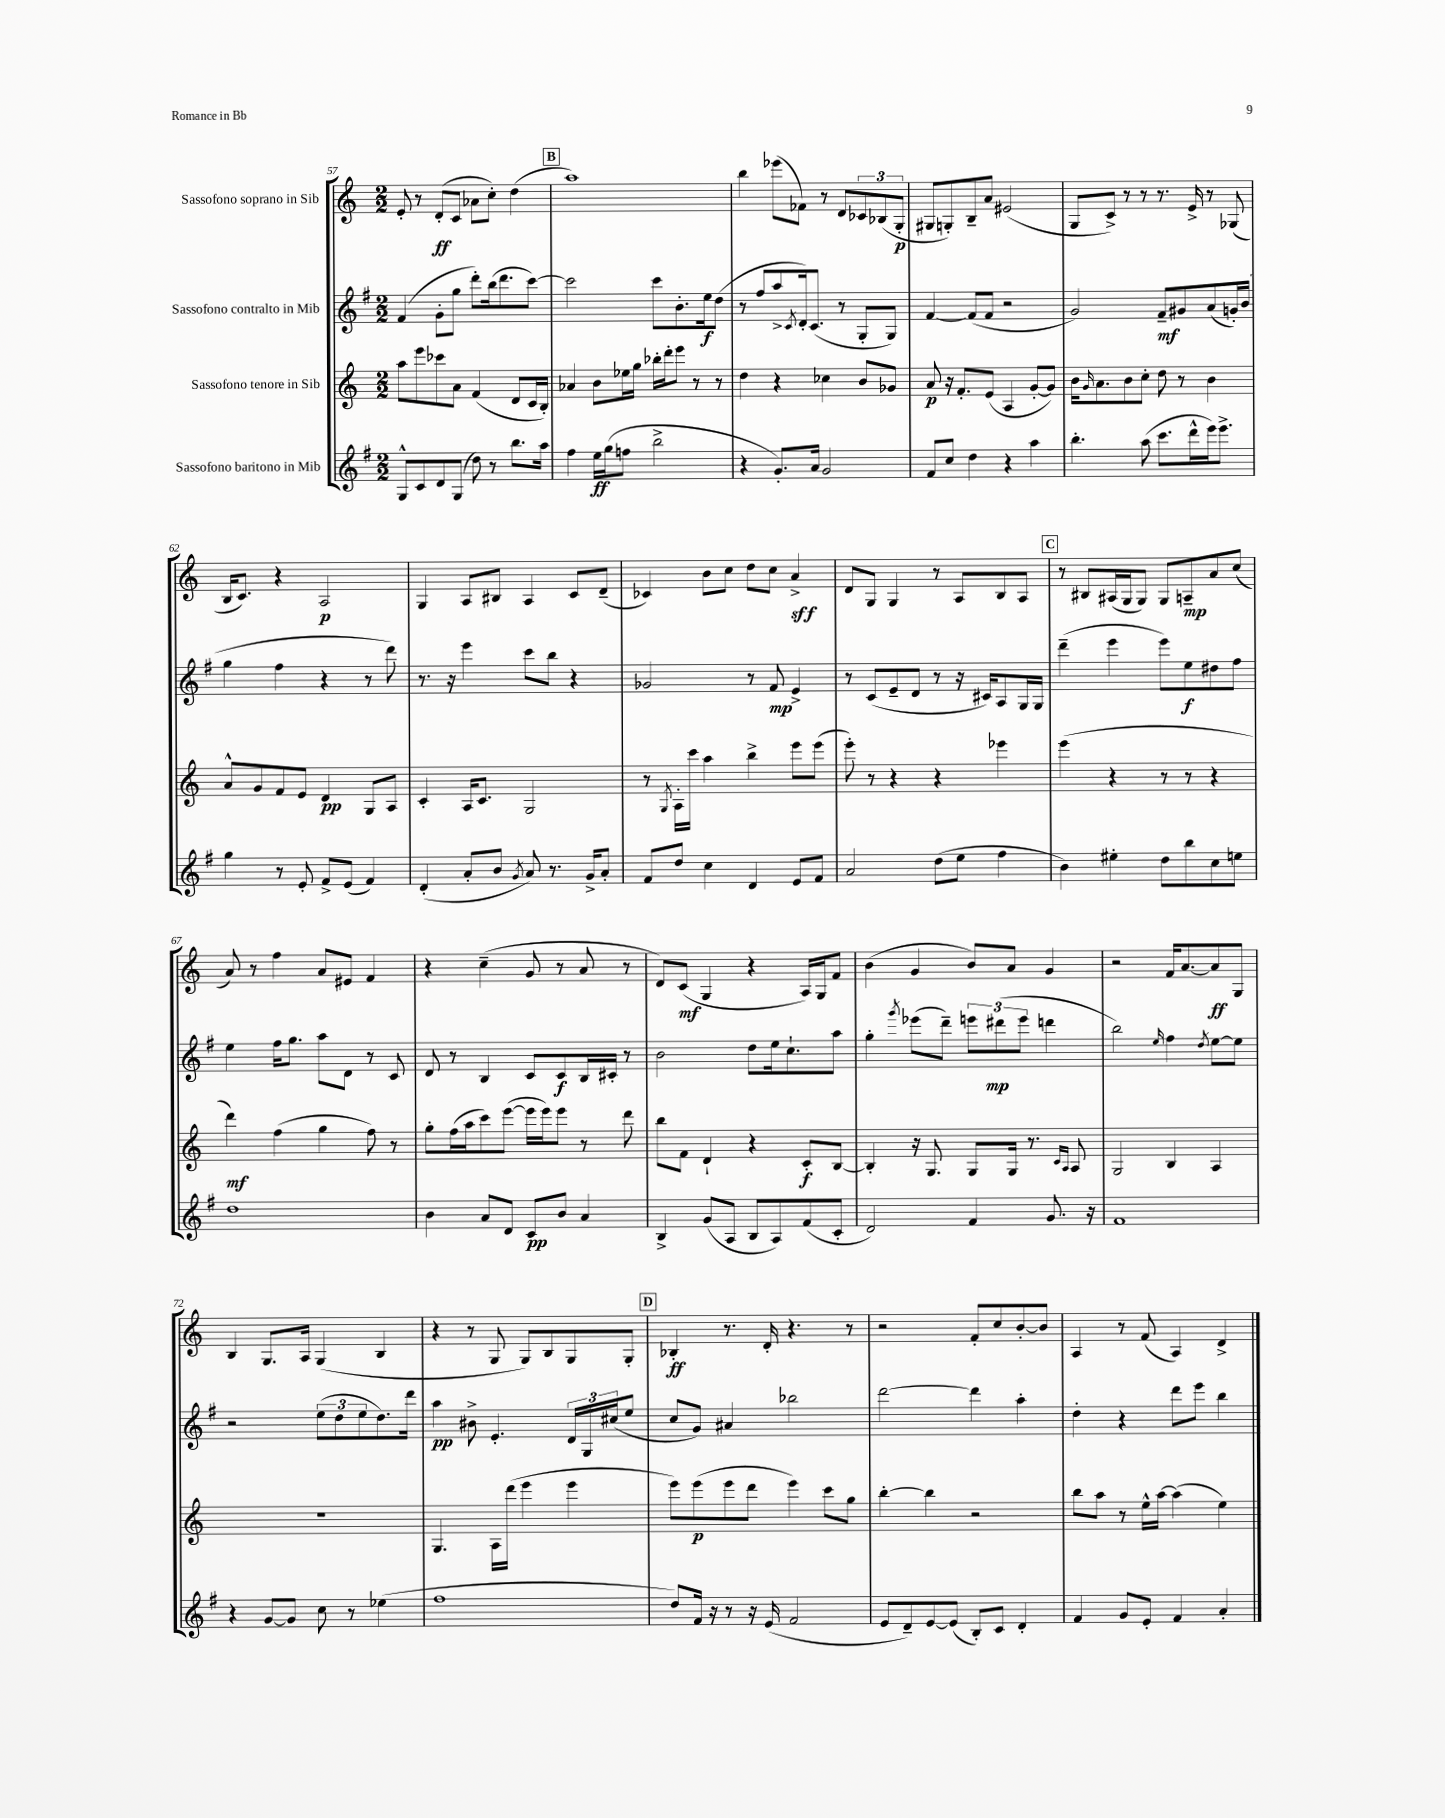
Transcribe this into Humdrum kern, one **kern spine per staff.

**kern	**dynam	**kern	**dynam	**kern	**dynam	**kern	**dynam
*part4	*part4	*part3	*part3	*part2	*part2	*part1	*part1
*staff4	*staff4	*staff3	*staff3	*staff2	*staff2	*staff1	*staff1
*I"Sassofono baritono in Mib	*	*I"Sassofono tenore in Sib	*	*I"Sassofono contralto in Mib	*	*I"Sassofono soprano in Sib	*
*clefG2	*	*clefG2	*	*clefG2	*	*clefG2	*
*k[f#]	*	*k[]	*	*k[f#]	*	*k[]	*
*M2/2	*	*M2/2	*	*M2/2	*	*M2/2	*
=57	=57	=57	=57	=57	=57	=57	=57
8G^^/L	.	8aa\L	.	(4f#/	.	8e'/	.
8c/	.	8eee\	.	.	.	8r	.
8d/	.	8ccc-X\	.	8g'\L	.	(8d'/L	ff
(8G/J	.	8a\J	.	8gg\J	.	8c/J	.
8dd\)	.	(4f/	.	8ddd'\L)	.	8a-X\L	.
8r	.	.	.	(16bb\k	.	8cc'\J)	.
.	.	.	.	8.ddd\	.	.	.
8.bb\L	.	8d/L	.	.	.	(4dd\	.
.	.	16c/L	.	[8ccc\J)	.	.	.
16aa\Jk	.	16B'/JJ)	.	.	.	.	.
!!LO:REH:place=s1:t=B
=58	=58	=58	=58	=58	=58	=58	=58
4ff#\	.	4a-X/	.	2ccc\]	.	1aa)	.
16ee\LL	ff	8b\L	.	.	.	.	.
(16gg\J	.	.	.	.	.	.	.
8ffn\J	.	16ee-X\L	.	.	.	.	.
.	.	16gg\JJ	.	.	.	.	.
2bb^\	.	16bb-X'\LL	.	8ccc\L	.	.	.
.	.	16ddd'\J	.	.	.	.	.
.	.	8eee\J	.	8.b'\	.	.	.
.	.	8r	.	.	.	.	.
.	.	.	.	16ee\k	f	.	.
.	.	8r	.	(8dd\J	.	.	.
=59	=59	=59	=59	=59	=59	=59	=59
4r	.	4dd\	.	8r	.	4bb\	.
.	.	.	.	8ff#/L	.	.	.
8.g'/L)	.	4r	.	8aa^/	.	(8eee-X\L	.
.	.	.	.	8qc/	.	.	.
.	.	.	.	16d'/k)	.	8f-X\J)	.
16a/Jk	.	.	.	(8.c/J	.	.	.
2g/	.	4cc-X\	.	.	.	8r	.
.	.	.	.	8r	.	8d/L	.
.	.	8b/L	.	8G'/L	.	12c-X/	.
.	.	.	.	.	.	(12B-X/	.
.	.	8g-X/J	.	8G/J)	.	.	.
.	.	.	.	.	.	12G'/J	p
=60	=60	=60	=60	=60	=60	=60	=60
8f#/L	.	8a/	p	[4f#/	.	8G#X/L	.
8cc/J	.	16r	.	.	.	8Gn'/)	.
.	.	8.f'/L	.	.	.	.	.
4dd\	.	.	.	(8f#/L]	.	8B~/	.
.	.	(8e/J	.	8f#/J	.	8a/J	.
4r	.	4A/	.	2r	.	(2e#X/	.
4aa\	.	[8g'/L	.	.	.	.	.
.	.	8g/J])	.	.	.	.	.
=61	=61	=61	=61	=61	=61	=61	=61
4.bb'\	.	16b\KL	.	2g/)	.	8G/L	.
.	.	16qqg/	.	.	.	.	.
.	.	8.a\	.	.	.	.	.
.	.	.	.	.	.	8c^/J)	.
.	.	8b\	.	.	.	8r	.
(8aa\	.	8cc'\J	.	.	.	8r	.
8.ccc\L	.	8dd\	.	8f#~/L	mf	8.r	.
.	.	8r	.	8g#X/	.	.	.
16ddd^^\L	.	.	.	.	.	16e^/	.
16eee\J)	.	4b\	.	(8a/	.	8r	.
8.eee^\J	.	.	.	.	.	.	.
.	.	.	.	16gn'/L)	.	(8G-X/	.
.	.	.	.	(16b/JJ	.	.	.
!!LO:LB:g=z
=62	=62	=62	=62	=62	=62	=62	=62
4gg\	.	8a^^/L	.	4gg\	.	16B/KL	.
.	.	.	.	.	.	8.c/J)	.
.	.	8g/	.	.	.	.	.
8r	.	8f/	.	4ff#\	.	4r	.
8e'/	.	8e/J	.	.	.	.	.
8f#^/L	.	4d/	pp	4r	.	2A/	p
(8e/J	.	.	.	.	.	.	.
4f#/)	.	8G/L	.	8r	.	.	.
.	.	8A/J	.	8ddd\)	.	.	.
=63	=63	=63	=63	=63	=63	=63	=63
(4d'/	.	4c'/	.	8.r	.	4G/	.
.	.	.	.	16r	.	.	.
8a'/L	.	16A/KL	.	4eee\	.	8A/L	.
.	.	8.c/J	.	.	.	.	.
8b/J	.	.	.	.	.	8B#X/J	.
8qg/	.	.	.	.	.	.	.
8a/)	.	2G/	.	8ccc\L	.	4A/	.
8.r	.	.	.	8bb\J	.	.	.
.	.	.	.	4r	.	8c/L	.
16g^/KL	.	.	.	.	.	.	.
8a'/J	.	.	.	.	.	(8d~/J	.
=64	=64	=64	=64	=64	=64	=64	=64
8f#/L	.	8r	.	2g-X/	.	4c-X/)	.
.	.	8qG/	.	.	.	.	.
8dd/J	.	16A'\LL	.	.	.	.	.
.	.	16ccc\JJ	.	.	.	.	.
4cc\	.	4aa\	.	.	.	8b\L	.
.	.	.	.	.	.	8cc\J	.
4d/	.	4bb^\	.	8r	.	8dd\L	.
.	.	.	.	8f#/	mp	8cc\J	.
8e/L	.	8eee\L	.	4e^/	.	4a^/	sff
8f#/J	.	(8eee\J	.	.	.	.	.
=65	=65	=65	=65	=65	=65	=65	=65
2a/	.	8eee'\)	.	8r	.	8d/L	.
.	.	8r	.	(8c/L	.	8G/J	.
.	.	4r	.	8e~/	.	4G/	.
.	.	.	.	8d/J	.	.	.
(8dd\L	.	4r	.	8r	.	8r	.
8ee\J	.	.	.	16r	.	8A/L	.
.	.	.	.	16c#X/KL)	.	.	.
4ff#\	.	4eee-X\	.	8A/	.	8B/	.
.	.	.	.	16G/L	.	8A/J	.
.	.	.	.	16G/JJ	.	.	.
!!LO:REH:place=s1:t=C
=66	=66	=66	=66	=66	=66	=66	=66
4b\)	.	(4eee\	.	(4ddd~\	.	8r	.
.	.	.	.	.	.	8B#X/L	.
4ee#X'\	.	4r	.	4eee\	.	(16A#X/L	.
.	.	.	.	.	.	16G/J	.
.	.	.	.	.	.	8G/J)	.
8dd\L	.	8r	.	8eee\L)	.	8G/L	.
8bb\	.	8r	.	8ee\	f	8An~/	mp
8cc\	.	4r	.	8dd#X\	.	8a/	.
8een\J	.	.	.	8ff#\J	.	(8cc/J	.
!!LO:LB:g=z
=67	=67	=67	=67	=67	=67	=67	=67
1dd	.	4ddd\)	mf	4ee\	.	8a/)	.
.	.	.	.	.	.	8r	.
.	.	(4ff\	.	16ff#\KL	.	4ff\	.
.	.	.	.	8.gg\J	.	.	.
.	.	4gg\	.	8aa\L	.	8a/L	.
.	.	.	.	8d\J	.	8e#X/J	.
.	.	8ff\)	.	8r	.	4f/	.
.	.	8r	.	8c/	.	.	.
=68	=68	=68	=68	=68	=68	=68	=68
4b\	.	8gg'\L	.	8d/	.	4r	.
.	.	(16ff\L	.	8r	.	.	.
.	.	16aa\J	.	.	.	.	.
8a/L	.	8ccc\)	.	4B/	.	(4cc~\	.
8d/J	.	([8eee\J	.	.	.	.	.
8c/L	pp	16eee\LL]	.	8c/L	.	8g/	.
.	.	16eee\J)	.	.	.	.	.
8b/J	.	8eee\J	.	8c/	f	8r	.
4a/	.	8r	.	16B/L	.	8a/	.
.	.	.	.	16c#X'/JJ	.	.	.
.	.	8ddd\	.	8r	.	8r	.
=69	=69	=69	=69	=69	=69	=69	=69
4B^/	.	8bb\L	.	2b\	.	8d/L)	.
.	.	8f\J	.	.	.	(8c/J	mf
(8g/L	.	4d`/	.	.	.	4G/	.
8A/J	.	.	.	.	.	.	.
8B/L	.	4r	.	8dd\L	.	4r	.
8A/)	.	.	.	16ee\k	.	.	.
.	.	.	.	8.cc`\	.	.	.
(8f#/	.	8c'/L	f	.	.	16A/LL)	.
.	.	.	.	.	.	16G/J	.
8c'/J	.	[8B/J	.	8aa\J	.	8f/J	.
=70	=70	=70	=70	=70	=70	=70	=70
2d/)	.	4B'/]	.	4gg'\	.	(4b\	.
.	.	.	.	8qggg/	.	.	.
.	.	16r	.	(8eee-X\L	.	4g/	.
.	.	8.G/	.	.	.	.	.
.	.	.	.	8ddd~\J)	.	.	.
4f#/	.	8G/L	.	12eeen\L	.	8b/L)	.
.	.	.	.	(12ddd#X\	mp	.	.
.	.	16G/Jk	.	.	.	8a/J	.
.	.	.	.	12eee\J	.	.	.
.	.	8.r	.	.	.	.	.
8.g/	.	.	.	4dddn\	.	4g/	.
.	.	16qqc/LL	.	.	.	.	.
.	.	16qqA/JJ	.	.	.	.	.
.	.	8A/	.	.	.	.	.
16r	.	.	.	.	.	.	.
=71	=71	=71	=71	=71	=71	=71	=71
1f#	.	2G/	.	2bb\)	.	2r	.
.	.	.	.	16qqee/	.	.	.
.	.	4B/	.	4ff#\	.	16f/KL	.
.	.	.	.	.	.	[8.a/	.
.	.	.	.	8qdd/	.	.	.
.	.	4A/	.	[8ee\L	.	8a/]	ff
.	.	.	.	8ee\J]	.	8G/J	.
!!LO:LB:g=z
=72	=72	=72	=72	=72	=72	=72	=72
4r	.	1r	.	2r	.	4B/	.
[8g/L	.	.	.	.	.	8.G/L	.
8g/J]	.	.	.	.	.	.	.
.	.	.	.	.	.	16A/Jk	.
8cc\	.	.	.	(12ee\L	.	(4G/	.
.	.	.	.	12dd\	.	.	.
8r	.	.	.	.	.	.	.
.	.	.	.	12ee\	.	.	.
(4ee-X\	.	.	.	8.dd\)	.	4B/	.
.	.	.	.	16ddd\Jk	.	.	.
=73	=73	=73	=73	=73	=73	=73	=73
1ff#	.	4.G/	.	4aa\	pp	4r	.
.	.	.	.	8b#X^\	.	8r	.
.	.	16A\LL	.	4.e'/	.	8G/	.
.	.	(16ddd\JJ	.	.	.	.	.
.	.	4eee\	.	.	.	8G/L)	.
.	.	.	.	.	.	8B/	.
.	.	4eee\	.	24d/LL	.	8G/	.
.	.	.	.	24G/	.	.	.
.	.	.	.	(24cc#X/J	.	.	.
.	.	.	.	8ee/J	.	8G'/J	.
!!LO:REH:place=s1:t=D
=74	=74	=74	=74	=74	=74	=74	=74
8dd/L)	.	8eee\L)	.	8cc/L	.	4B-X'/	ff
16f#/Jk	.	(8eee\	p	8g/J)	.	.	.
16r	.	.	.	.	.	.	.
8r	.	8eee\	.	4a#X/	.	8.r	.
16r	.	8ddd\J	.	.	.	.	.
(16e/	.	.	.	.	.	16d'/	.
2f#/	.	4eee\)	.	2bb-X\	.	4.r	.
.	.	8ccc\L	.	.	.	.	.
.	.	8gg\J	.	.	.	8r	.
=75	=75	=75	=75	=75	=75	=75	=75
8e/L	.	[4bb'\	.	[2ddd\	.	2r	.
8d~/)	.	.	.	.	.	.	.
[8e/	.	4bb\]	.	.	.	.	.
(8e/J]	.	.	.	.	.	.	.
8B'/L)	.	2r	.	4ddd\]	.	8f'/L	.
8c/J	.	.	.	.	.	8cc/	.
4d'/	.	.	.	4aa'\	.	[8b'/	.
.	.	.	.	.	.	8b/J]	.
=76	=76	=76	=76	=76	=76	=76	=76
4f#/	.	8bb\L	.	4dd'\	.	4A/	.
.	.	8aa\J	.	.	.	.	.
8g/L	.	8r	.	4r	.	8r	.
8e'/J	.	16ee^^\LL	.	.	.	(8f/	.
.	.	[16aa\JJ	.	.	.	.	.
4f#/	.	(4aa\]	.	8ddd\L	.	4A/)	.
.	.	.	.	8eee\J	.	.	.
4a'/	.	4ee\)	.	4bb\	.	4d^/	.
==	==	==	==	==	==	==	==
*-	*-	*-	*-	*-	*-	*-	*-
